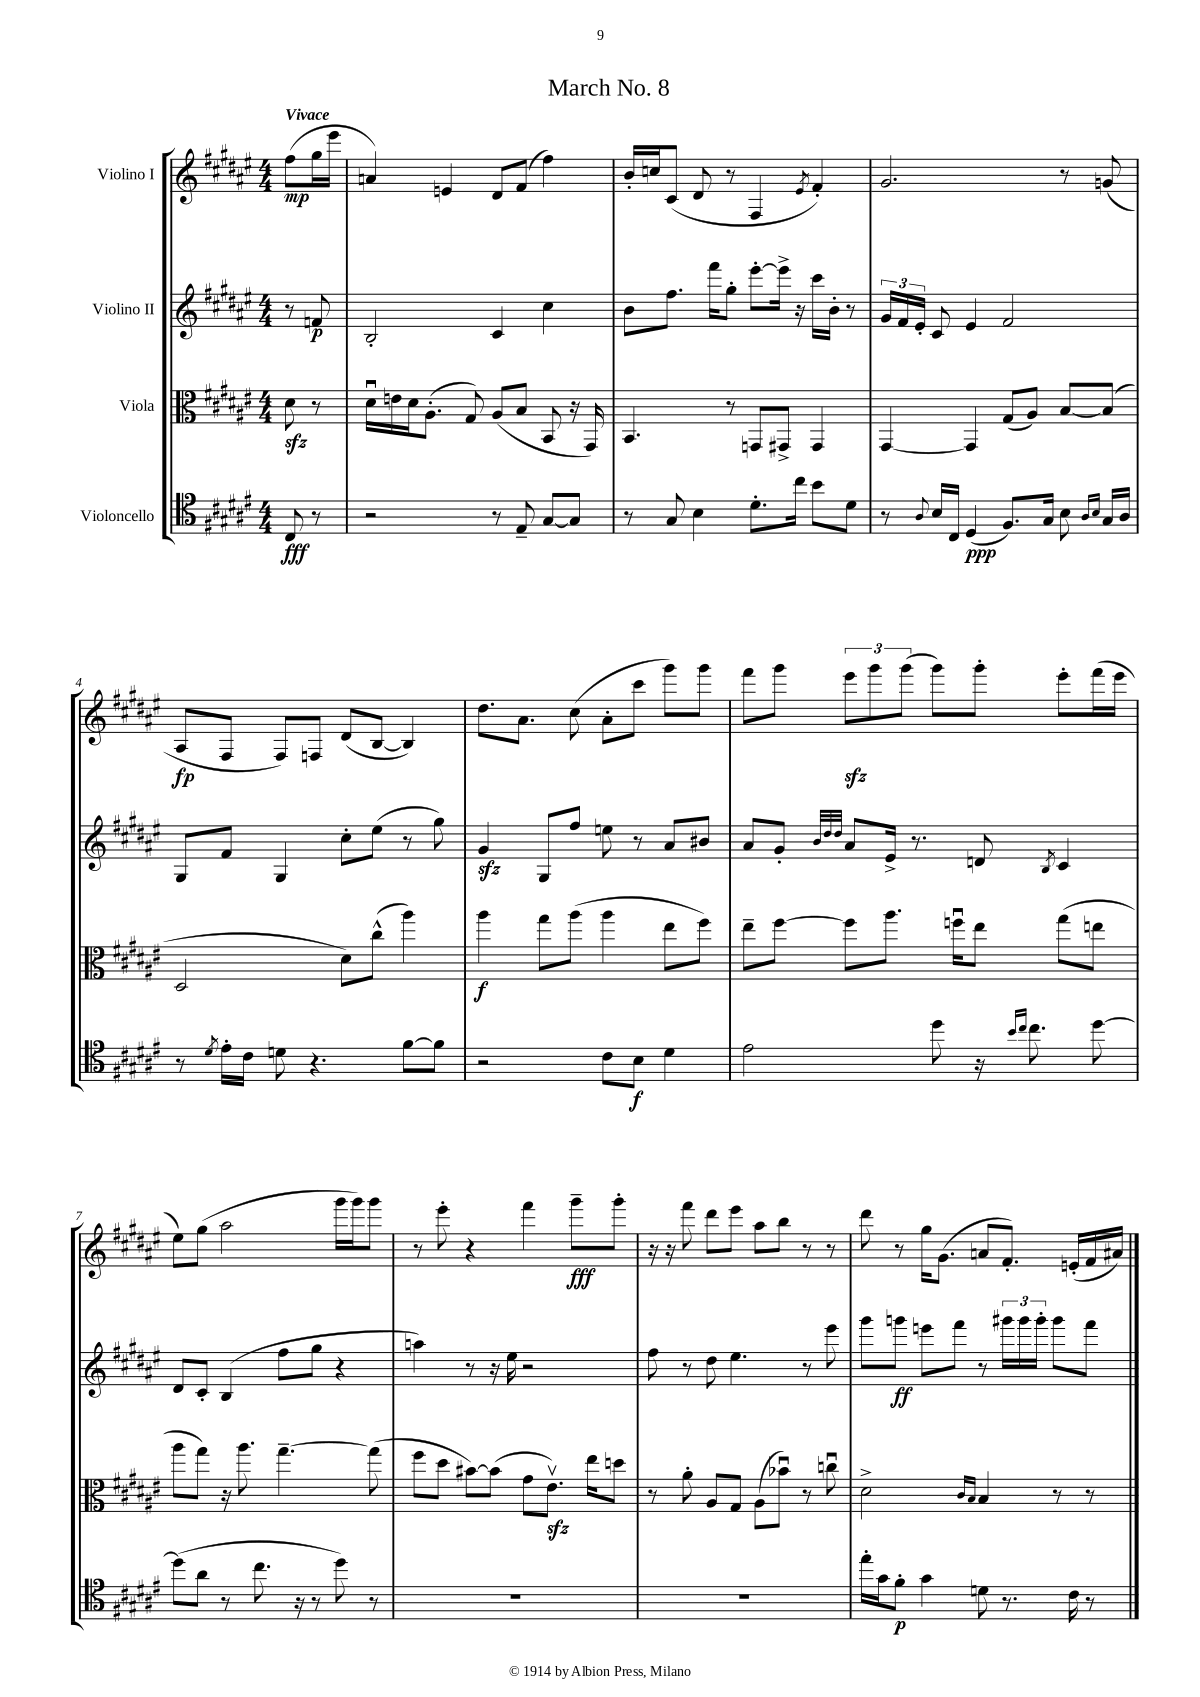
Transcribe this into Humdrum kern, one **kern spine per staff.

**kern	**dynam	**kern	**dynam	**kern	**dynam	**kern	**dynam
*part4	*part4	*part3	*part3	*part2	*part2	*part1	*part1
*staff4	*staff4	*staff3	*staff3	*staff2	*staff2	*staff1	*staff1
*I"Violoncello	*	*I"Viola	*	*I"Violino II	*	*I"Violino I	*
*clefC4	*	*clefC3	*	*clefG2	*	*clefG2	*
*k[f#c#g#d#a#e#]	*	*k[f#c#g#d#a#e#]	*	*k[f#c#g#d#a#e#]	*	*k[f#c#g#d#a#e#]	*
*M4/4	*	*M4/4	*	*M4/4	*	*M4/4	*
=	=	=	=	=	=	=	=
!	!	!	!	!	!	!LO:TX:a:B:t=Vivace	!
8C#/	fff	8d#zz\	.	8r	.	(8ff#\L	mp
8r	.	8r	.	8fn/	p	16gg#\L	.
.	.	.	.	.	.	16eee#\JJ	.
=1	=1	=1	=1	=1	=1	=1	=1
2r	.	16d#u\LL	.	2B'/	.	4an/)	.
.	.	16en\	.	.	.	.	.
.	.	16d#\J	.	.	.	.	.
.	.	(8.A#'\J	.	.	.	.	.
.	.	.	.	.	.	4en/	.
.	.	8G#/)	.	.	.	.	.
8r	.	(8A#/L	.	4c#/	.	8d#/L	.
8E#~/	.	8B/J	.	.	.	(8f#/J	.
[8G#/L	.	8BB/	.	4cc#\	.	4ff#\)	.
8G#/J]	.	16r	.	.	.	.	.
.	.	16GG#/)	.	.	.	.	.
=2	=2	=2	=2	=2	=2	=2	=2
8r	.	4.BB/	.	8b\L	.	16b'/LL	.
.	.	.	.	.	.	16ccn/J	.
8G#/	.	.	.	8.ff#\J	.	(8c#/J	.
4B\	.	.	.	.	.	8d#/	.
.	.	.	.	16fff#\KL	.	.	.
.	.	8r	.	8gg#'\J	.	8r	.
8.d#'\L	.	8GGn/L	.	[8eee#'\L	.	4F#/	.
.	.	8GG#X^/J	.	16eee#^\Jk]	.	.	.
16cc#\Jk	.	.	.	16r	.	.	.
.	.	.	.	.	.	8qe#/	.
8b\L	.	4GG#/	.	16ccc#\LL	.	4f#'/)	.
.	.	.	.	16b'\JJ	.	.	.
8d#\J	.	.	.	8r	.	.	.
=3	=3	=3	=3	=3	=3	=3	=3
8r	.	[4GG#/	.	24g#/LL	.	2.g#/	.
.	.	.	.	24f#/	.	.	.
.	.	.	.	24e#'/JJ	.	.	.
8qqA#/	.	.	.	.	.	.	.
16B/LL	.	.	.	8c#/	.	.	.
16C#/JJ	.	.	.	.	.	.	.
(4D#/	ppp	4GG#/]	.	4e#/	.	.	.
8.F#/L)	.	(8G#/L	.	2f#/	.	.	.
.	.	8A#/J)	.	.	.	.	.
16G#/Jk	.	.	.	.	.	.	.
8B\	.	[8B/L	.	.	.	8r	.
16qqA#/LL	.	.	.	.	.	.	.
16qqB/JJ	.	.	.	.	.	.	.
16G#/LL	.	(8B/J]	.	.	.	(8gn/	.
16A#/JJ	.	.	.	.	.	.	.
!!LO:LB:g=z
=4	=4	=4	=4	=4	=4	=4	=4
8r	.	2D#/	.	8G#/L	.	8A#/L	fp
8qd#/	.	.	.	.	.	.	.
16e#'\LL	.	.	.	8f#/J	.	8F#/J	.
16c#\JJ	.	.	.	.	.	.	.
8dn\	.	.	.	4G#/	.	8F#/L)	.
4.r	.	.	.	.	.	8Fn/J	.
.	.	8d#\L)	.	8cc#'\L	.	(8d#/L	.
.	.	(8cc#^^\J	.	(8ee#\J	.	[8B/J	.
[8f#\L	.	4aa#\)	.	8r	.	4B/])	.
8f#\J]	.	.	.	8gg#\)	.	.	.
=5	=5	=5	=5	=5	=5	=5	=5
2r	.	4aa#\	f	4g#zz/	.	8.dd#\L	.
.	.	.	.	.	.	8.a#\J	.
.	.	8gg#\L	.	8G#/L	.	.	.
.	.	(8aa#\J	.	8ff#/J	.	(8cc#\	.
8c#\L	.	4aa#\	.	8een\	.	8a#'\L	.
8B\J	f	.	.	8r	.	8ccc#\J	.
4d#\	.	8ee#\L	.	8a#/L	.	8ggg#\L)	.
.	.	8ff#\J)	.	8b#X/J	.	8ggg#\J	.
=6	=6	=6	=6	=6	=6	=6	=6
2e#\	.	8ee#~\L	.	8a#/L	.	8fff#\L	.
.	.	[8ff#\J	.	8g#'/J	.	8ggg#\J	.
.	.	.	.	32qqb/LLL	.	.	.
.	.	.	.	32qqdd#/	.	.	.
.	.	.	.	32qqdd#/JJJ	.	.	.
.	.	8ff#\L]	.	8a#/L	.	12eee#zz\L	.
.	.	.	.	.	.	12ggg#\	.
.	.	8.aa#\J	.	16e#^/Jk	.	.	.
.	.	.	.	.	.	(12ggg#\J	.
.	.	.	.	8.r	.	.	.
8dd#\	.	.	.	.	.	8ggg#\L)	.
.	.	16ffnu\KL	.	.	.	.	.
16r	.	8ee#\J	.	8dn/	.	8ggg#'\J	.
16qqb/LL	.	.	.	.	.	.	.
16qqcc#/JJ	.	.	.	.	.	.	.
8.cc#\	.	.	.	.	.	.	.
.	.	.	.	8qB/	.	.	.
.	.	(8gg#\L	.	4c#/	.	8eee#'\L	.
[8dd#\	.	8een\J	.	.	.	(16fff#\L	.
.	.	.	.	.	.	16eee#\JJ	.
!!LO:LB:g=z
=7	=7	=7	=7	=7	=7	=7	=7
(8dd#\L]	.	8aa#\L	.	8d#/L	.	8ee#\L)	.
8a#\J	.	8gg#\J)	.	8c#'/J	.	(8gg#\J	.
8r	.	16r	.	(4B/	.	2aa#\	.
.	.	8.aa#\	.	.	.	.	.
8.cc#\	.	.	.	.	.	.	.
.	.	[4.gg#~\	.	8ff#\L	.	.	.
16r	.	.	.	.	.	.	.
8r	.	.	.	8gg#\J	.	.	.
8dd#\)	.	.	.	4r	.	16ggg#\LL	.
.	.	.	.	.	.	16ggg#\J)	.
8r	.	(8gg#\]	.	.	.	8ggg#\J	.
=8	=8	=8	=8	=8	=8	=8	=8
1r	.	8ff#\L	.	4aan\)	.	8r	.
.	.	8dd#\J	.	.	.	8eee#'\	.
.	.	[8b#X\L)	.	8r	.	4r	.
.	.	(8b#\J]	.	16r	.	.	.
.	.	.	.	16ee#\	.	.	.
.	.	8g#\L	.	2r	.	4fff#\	.
.	.	8.e#zzv\J)	.	.	.	.	.
.	.	.	.	.	.	8ggg#~\L	fff
.	.	16ee#\KL	.	.	.	.	.
.	.	8ddn\J	.	.	.	8ggg#'\J	.
=9	=9	=9	=9	=9	=9	=9	=9
1r	.	8r	.	8ff#\	.	16r	.
.	.	.	.	.	.	16r	.
.	.	8a#'\	.	8r	.	8fff#\	.
.	.	8A#/L	.	8dd#\	.	8ddd#\L	.
.	.	8G#/J	.	4.ee#\	.	8eee#\J	.
.	.	(8A#\L	.	.	.	8aa#\L	.
.	.	8b-Xu\J)	.	.	.	8bb\J	.
.	.	8r	.	8r	.	8r	.
.	.	8ccnu\	.	8eee#\	.	8r	.
=10	=10	=10	=10	=10	=10	=10	=10
16ee#'\LL	.	2d#^\	.	8ggg#\L	.	8ddd#\	.
16g#\J	.	.	.	.	.	.	.
8f#'\J	p	.	.	8gggn\J	ff	8r	.
4g#\	.	.	.	8eeen\L	.	16gg#\KL	.
.	.	.	.	.	.	(8.g#\J	.
.	.	.	.	8fff#\J	.	.	.
.	.	16qqc#/LL	.	.	.	.	.
.	.	16qqB/JJ	.	.	.	.	.
8dn\	.	4B/	.	8r	.	8an/L	.
8.r	.	.	.	24ggg#X\LL	.	8.f#'/J)	.
.	.	.	.	24ggg#\	.	.	.
.	.	.	.	24ggg#'\JJ	.	.	.
.	.	8r	.	8ggg#\L	.	.	.
16c#\	.	.	.	.	.	(16en'/LL	.
8r	.	8r	.	8fff#\J	.	16f#/	.
.	.	.	.	.	.	16a#X/JJ)	.
==	==	==	==	==	==	==	==
*-	*-	*-	*-	*-	*-	*-	*-
